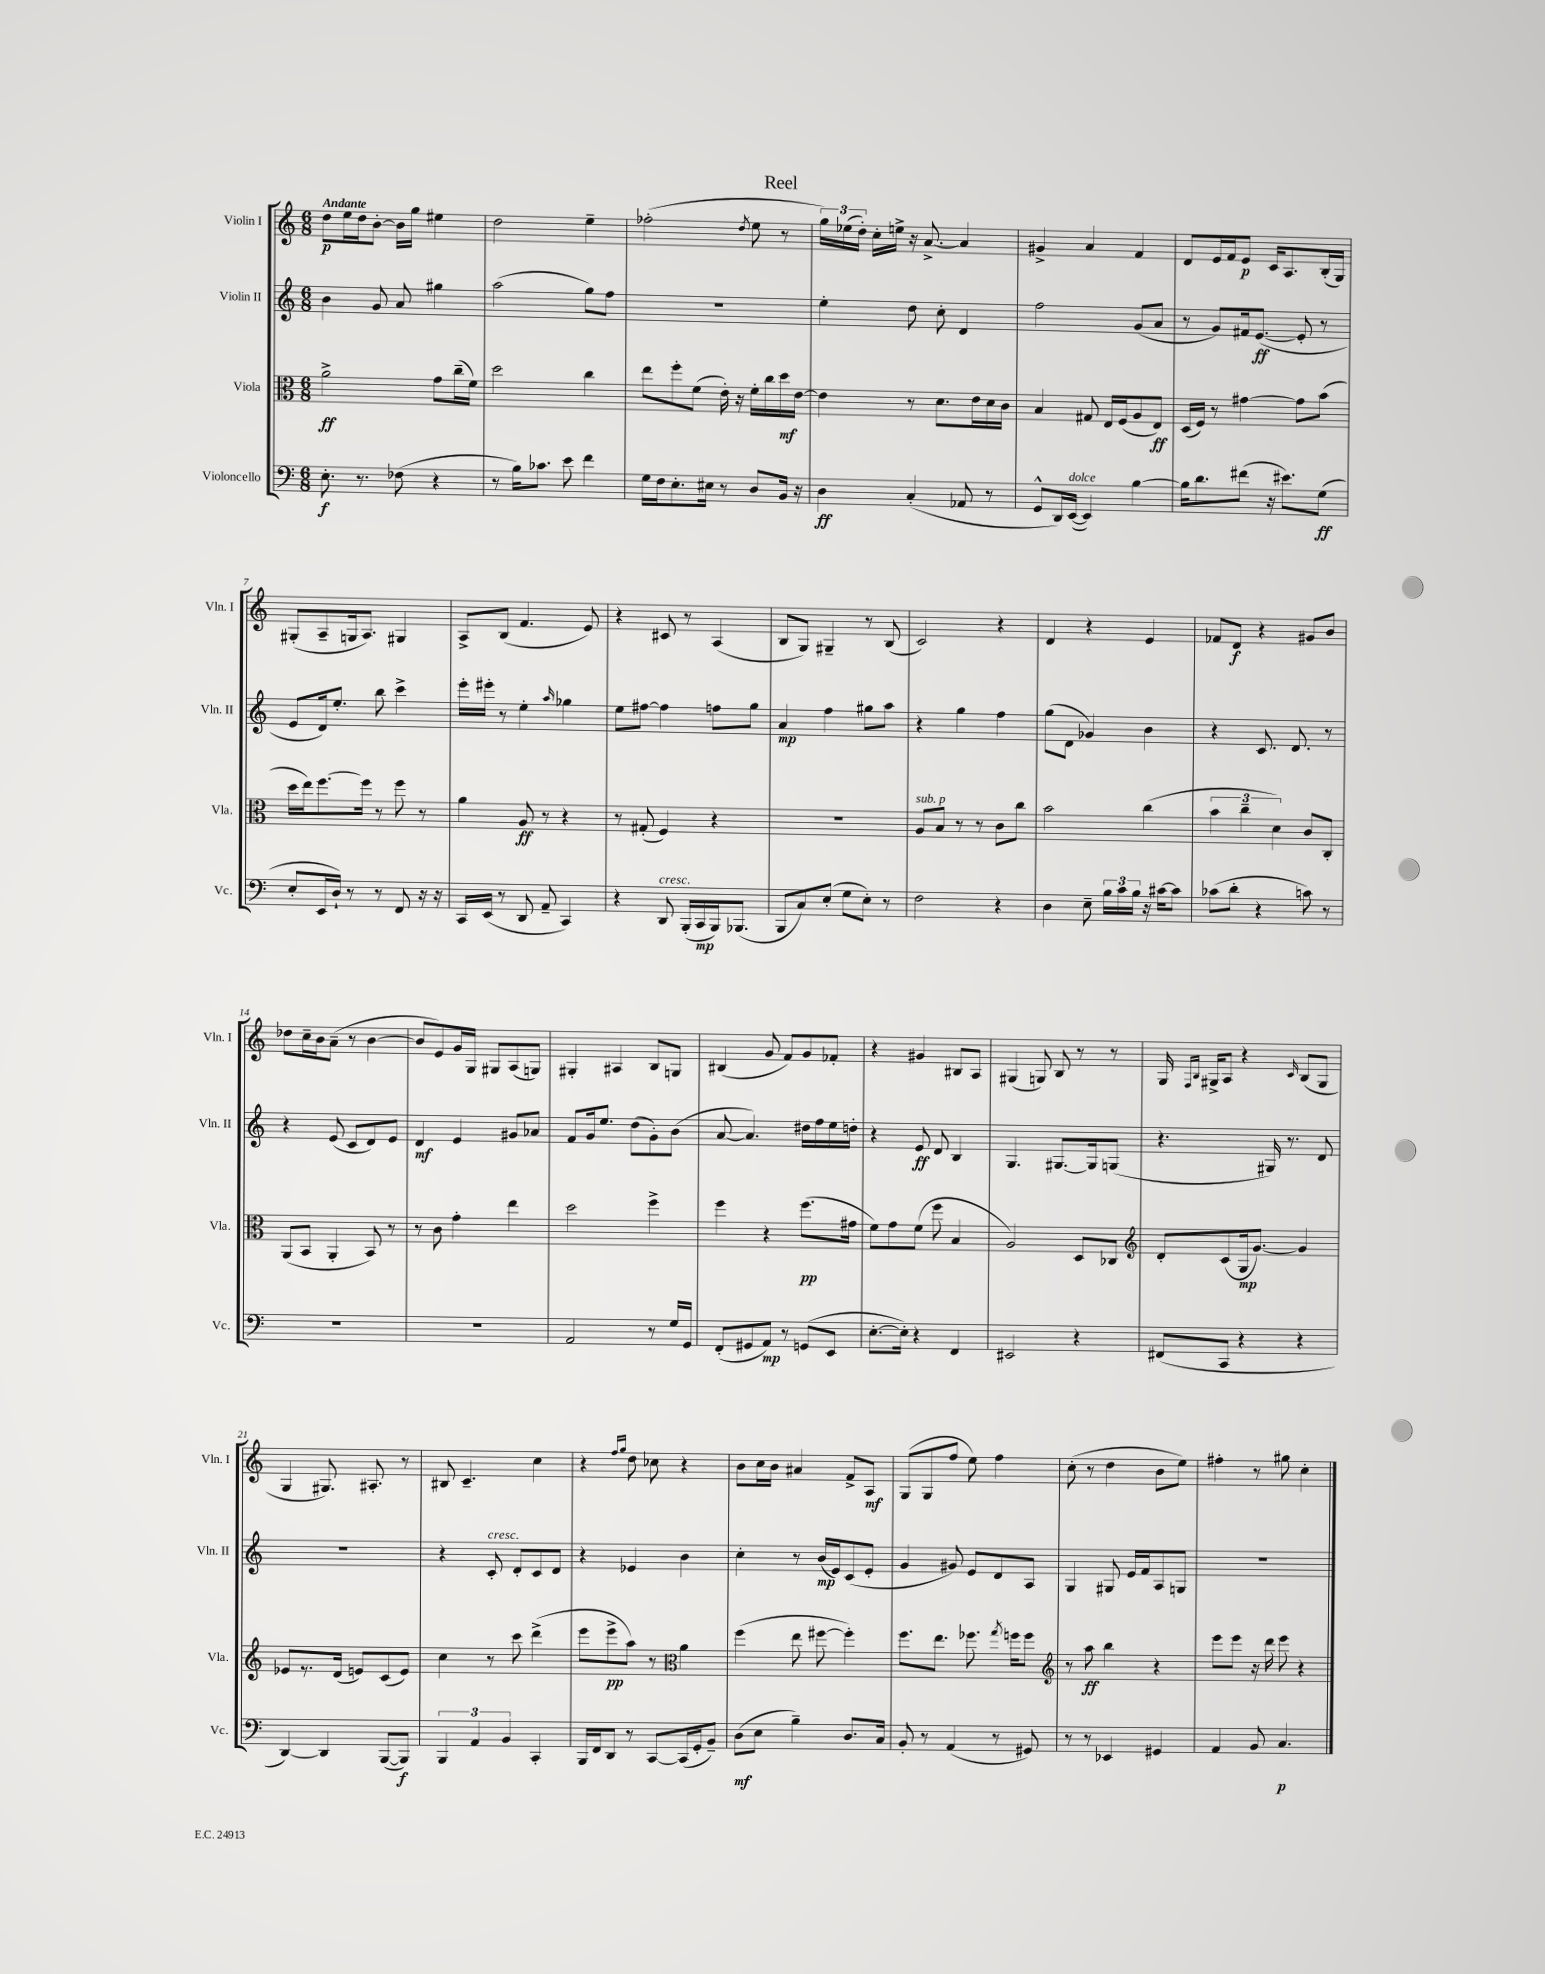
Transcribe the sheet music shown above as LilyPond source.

\header { title = "Reel" }
<<
\new StaffGroup <<
\new Staff = "s0" \with { instrumentName = "Violin I" shortInstrumentName = "Vln. I" } {
    \clef treble \key c \major \numericTimeSignature \time 6/8 \tempo "Andante"
    \autoBeamOff d''8[\p e''16 d''16 b'8]~-. b'16[ g''16] eis''4 |
    d''2 e''4-- |
    fes''2-.( \acciaccatura { d''8 } e''8 r8 |
    \tuplet 3/2 { g''16[) ees''16( d''16]-.) } c''16[-. e''16]-> r16 a'8.~-> a'4 |
    gis'4-> a'4 f'4 |
    d'8[ e'16 f'16 e'8]\p c'16[ a8. b16-.( g16]) |
    gis8[-.( a8-- g16 a8.]) gis4 |
    a8[-> b8]( f'4. e'8) |
    r4 cis'8 r8 a4( |
    b8[ g8]) gis4-- r8 b8( |
    c'2) r4 |
    d'4 r4 e'4 |
    fes'8[ d'8]\f r4 gis'8[ b'8] |
    des''8[ c''16-- b'16 a'8]--( r8 b'4~ |
    b'8[ e'8) g'16 g16] gis8[ a8( g8]) |
    gis4-. ais4 b8[ g8] |
    bis4( g'8 f'8[) g'8 fes'8]-. |
    r4 gis'4 bis8[ a8] |
    gis4( g8) b8 r8 r8 |
    g16 \grace { f16[ b16] } gis16[-> a8] r4 \grace { c'16 } b8[( gis8] |
    g4 gis8.) ais8.-. r8 |
    bis8 c'4.-- c''4 |
    r4 \grace { f''16[ g''16] } d''8 ces''8 r4 |
    b'8[ c''16 b'16] ais'4 f'8[-> a8]\mf |
    g8[( g8 f''8] e''8) f''4 |
    c''8-.( r8 d''4 b'8[ e''8]) |
    fis''4-. r8 gis''8 c''4-. \bar "|." |
}
\new Staff = "s1" \with { instrumentName = "Violin II" shortInstrumentName = "Vln. II" } {
    \clef treble \key c \major \numericTimeSignature \time 6/8
    \autoBeamOff b'4 g'8 a'8 gis''4 |
    a''2( g''8[) f''8] |
    R2. |
    e''4-. d''8 c''8-. d'4 |
    f''2 g'8[( a'8] |
    r8 g'8[) fis'16 e'8.]~\ff( e'8-. r8 |
    e'8[ d'16) e''8.]-. b''8 c'''4-> |
    e'''16[-. eis'''16]-. r8 e''4-. \grace { a''16 } ges''4 |
    e''8[ fis''8]~ fis''4 f''8[ g''8] |
    a'4\mp f''4 gis''8[ a''8] |
    r4 g''4 f''4 |
    g''8[( d'8] ges'4) b'4 |
    r4 c'8. d'8. r8 |
    r4 e'8( c'8[ d'8) e'8] |
    d'4\mf e'4 gis'8[ aes'8] |
    f'8[ g'16 e''8.] d''8[( g'8-.) b'8]( |
    a'8~ a'4.) dis''16[ f''16 e''16 d''16]-. |
    r4 e'8\ff d'8 b4 |
    g4. gis8.[~ gis16 g8]( |
    r4. gis16) r8. d'8 |
    R2. |
    r4 c'8-.^\markup { \italic "cresc." } d'8[-. c'8 d'8] |
    r4 ees'4 b'4 |
    c''4-. r8 b'16[\mp( e'16) c'8( e'8]-. |
    g'4 gis'8) e'8[ d'8 a8] |
    g4 gis8 e'16[ f'16 a8 g8] |
    R2. \bar "|." |
}
\new Staff = "s2" \with { instrumentName = "Viola" shortInstrumentName = "Vla." } {
    \clef alto \key c \major \numericTimeSignature \time 6/8
    \autoBeamOff a'2->\ff g'8[ c''16--( f'16]) |
    d''2 c''4 |
    e''8[ f''8-. f'8]( e'16-.) r16 f'16[-. c''16 d''16\mf e'16]~ |
    e'4 r8 d'8.[ e'16 d'16 c'16] |
    b4 gis8 e16[ f16( a8 e8]\ff) |
    d16[( f16]) r8 gis'4~ gis'8[ b'8]( |
    d''16[ e''16) f''8.~ f''16] r8 f''8 r8 |
    a'4 a8\ff r8 r4 |
    r8 gis8-.( f4) r4 |
    R2. |
    a8[^\markup { \italic "sub. p" } b8] r8 r8 c'8[ c''8] |
    b'2 c''4( |
    \tuplet 3/2 { b'4 c''4-- d'4) } c'8[ c8]-. |
    a,8[( b,8] a,4-. b,8) r8 |
    r8 c'8 g'4-. e''4 |
    d''2 f''4-> |
    f''4 r4 f''8.[\pp( gis'16] |
    f'8[) g'8 f'8]( f''8 b4 |
    a2) d8[ ces8] |
    \clef treble d'8[-. c'8( g16\mp g'8.]~) g'4 |
    ees'8[ r8. d'16]( e'8[) c'8( e'8]) |
    c''4 r8 c'''8 d'''4->( |
    e'''8[ e'''8->\pp a''8]) r8 \clef alto a'4 |
    f''4( e''8 fis''8~ fis''4-.) |
    f''8.[ e''8.] fes''8. \acciaccatura { g''8 } f''16[ f''8] |
    \clef treble r8 a''8\ff b''4 r4 |
    e'''8[ e'''8] r16 d'''16 e'''8 r4 \bar "|." |
}
\new Staff = "s3" \with { instrumentName = "Violoncello" shortInstrumentName = "Vc." } {
    \clef bass \key c \major \numericTimeSignature \time 6/8
    \autoBeamOff e8.-.\f r8. fes8( r4 |
    r8 b16[) ces'8.] e'8 f'4 |
    g16[ f16 e8.-. eis16] r8 d8[ b,16] r16 |
    d4\ff c4-.( aes,8 r8 |
    g,8[-^ d,16) e,16]~^\markup { \italic "dolce" }( e,4) b4~ |
    b16[ d'8. fis'8]( r16 eis'8.[) g8]\ff( |
    e8[-. e,16 d16]-!) r8 r8 f,8 r16 r16 |
    c,16[ e,16]( r8 d,8 a,8-- c,4) |
    r4 d,8^\markup { \italic "cresc." } b,,16[-.( c,16\mp b,,16) bes,,8.]( |
    b,,8[ c8) e8]-.( g8[ e8]-.) r8 |
    f2 r4 |
    d4 e8-- \tuplet 3/2 { b16[ c'16 b16] } r16 cis'16[~ cis'8] |
    ces'8[( d'8]-. r4 c'8) r8 |
    R2. |
    R2. |
    a,2 r8 g16[ g,16] |
    f,8[-.( gis,8 a,8]\mp) r8 g,8[( e,8] |
    e8.[~-. e16]-.) r4 f,4 |
    eis,2 r4 |
    fis,8[( c,8] r4 r4 |
    d,4~) d,4 b,,8[~( b,,8]\f) |
    \tuplet 3/2 { b,,4 a,4 b,4 } c,4-. |
    b,,16[ f,16 d,8] r8 c,8[~ c,16( g,16-. b,8]--) |
    d8[\mf( e8] b4--) d8.[ c16] |
    b,8-. r8 a,4( r8 gis,8) |
    r8 r8 ees,4 gis,4 |
    a,4 b,8 c4.\p \bar "|." |
}
>>
>>
